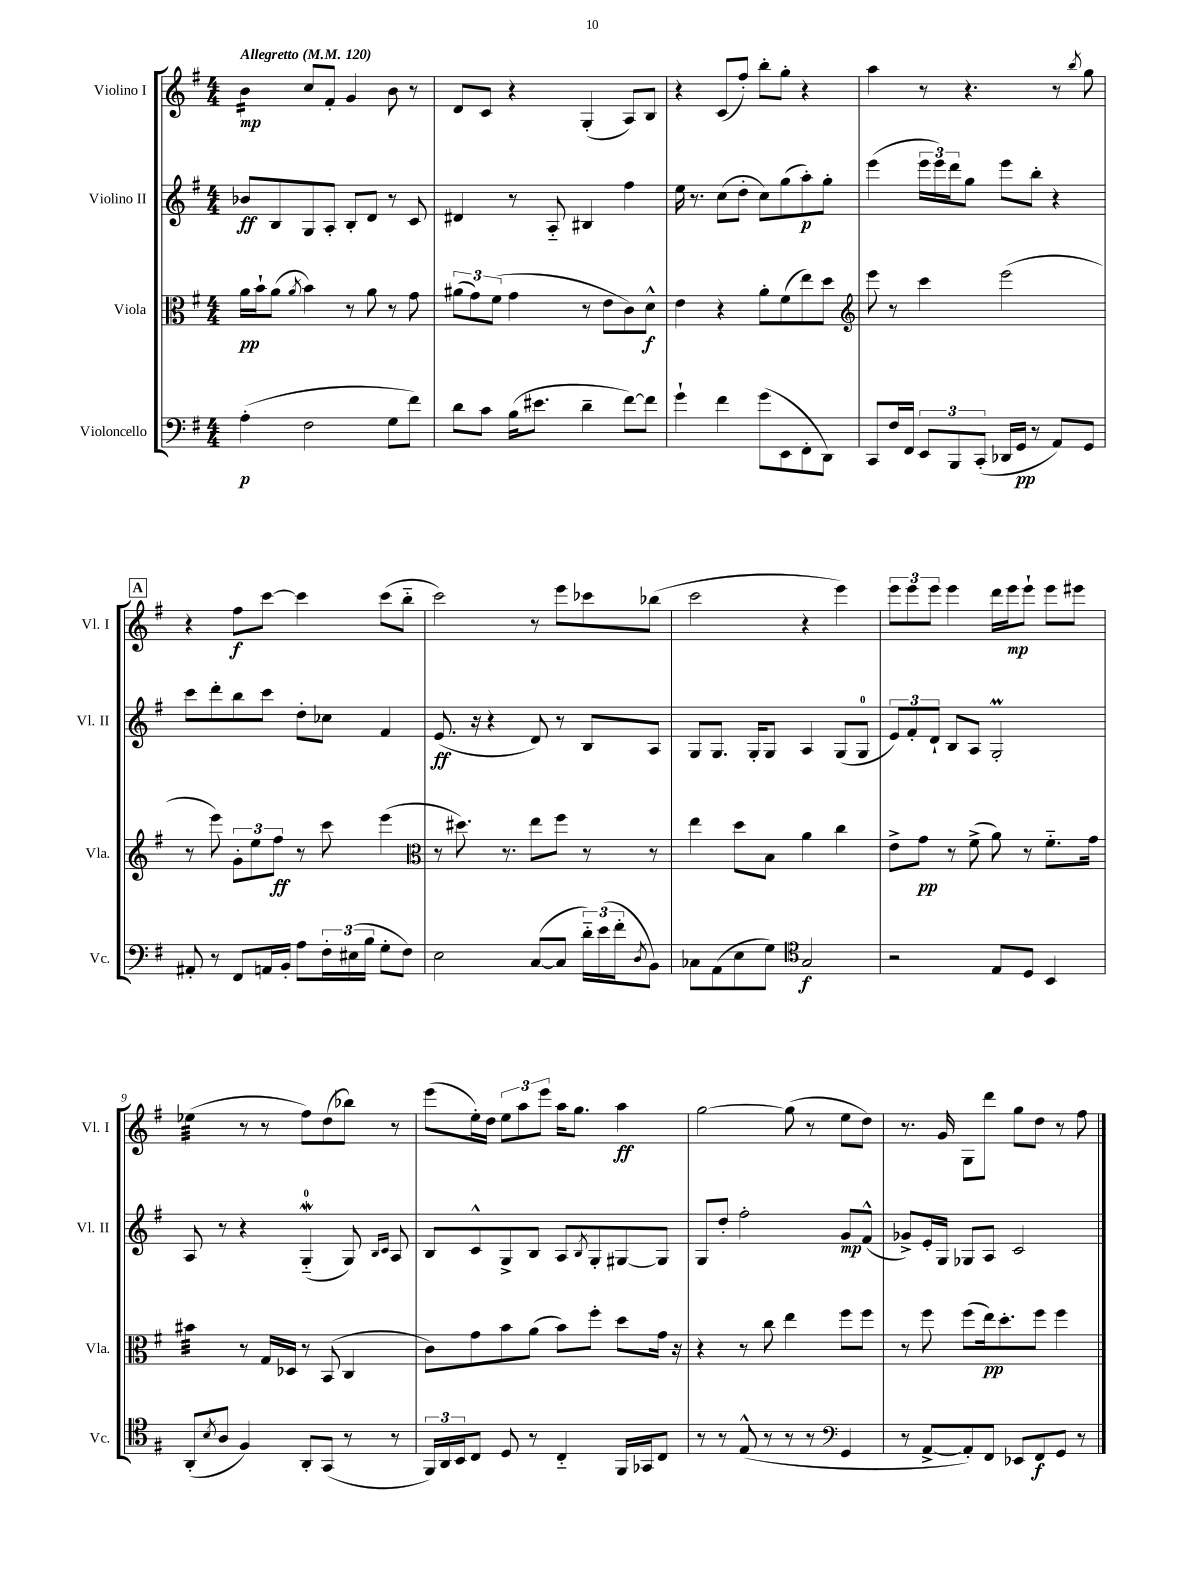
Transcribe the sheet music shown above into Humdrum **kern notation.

**kern	**kern	**kern	**kern
*staff4	*staff3	*staff2	*staff1
*clefF4	*clefC3	*clefG2	*clefG2
*k[f#]	*k[f#]	*k[f#]	*k[f#]
*M4/4	*M4/4	*M4/4	*M4/4
*MM120	*MM120	*MM120	*MM120
(4A'\	16a\LL	8b-/L	4b\
.	16b`\J	.	.
.	(8a\J	8B/	.
.	8qa/	.	.
2F#\	4b\)	8G/	8cc/L
.	.	8A'/J	8f#'/J
.	8r	8B'/L	4g/
.	8a\	8d/J	.
8G\L	8r	8r	8b\
8f#\J)	8g\	8c/	8r
=	=	=	=
8d\L	(12a#\L	4d#/	8d/L
.	12g\)	.	.
8c\J	.	.	8c/J
.	(12f#\J	.	.
(16B\LK	4g\	8r	4r
8.e#\J	.	.	.
.	.	8A'~/	.
4d~\	8r	4B#/	(4G'/
.	8e\L	.	.
[8f#\L)	8c\)	4ff#\	8A/L)
8f#\]J	8d^^\J	.	8B/J
=	=	=	=
4g`\	4e\	16ee\	4r
.	.	8.r	.
4f#\	4r	(8cc\L	(8c/L
.	.	8dd'\J	8ff#'/J)
(8g\L	8a'\L	8cc\L)	8bb'\L
8EE\	(8f#\	(8gg\	8gg'\J
8FF#'\	8ee\)	8aa'\)	4r
8DD\J)	8dd\J	8gg'\J	.
=	=	=	=
*	*clefG2	*	*
8CC/L	8eee\	(4eee\	4aa\
16F#/L	8r	.	.
16FF#/JJ	.	.	.
12EE/L	4ccc\	24eee\LL	8r
.	.	24eee\)	.
12BBB/	.	24ddd\J	.
.	.	8gg\J	4.r
(12CC'/J	.	.	.
16DD-/LL	(2eee\	8eee\L	.
16GG/JJ	.	.	.
8r	.	8bb'\J	.
8AA/L)	.	4r	8r
.	.	.	8qbb/
8GG/J	.	.	8gg\
=	=	=	=
8AA#'/	8r	8ccc\L	4r
8r	8eee\)	8ddd'\	.
8FF#/L	12g'\L	8bb\	8ff#\L
.	12ee\	.	.
16AA/L	.	8ccc\J	[8ccc\J
.	12ff#\J	.	.
16BB'/JJ	.	.	.
8A\L	8r	8dd'\L	4ccc\]
24F#'\L	8ccc\	8cc-\J	.
(24E#\	.	.	.
24B\JJ	.	.	.
8G'\L	(4eee\	4f#/	(8ccc\L
8F#\J)	.	.	8bb'~\J
=	=	=	=
*	*clefC3	*	*
2E\	8r	(8.e/	2ccc\)
.	8.dd#\)	.	.
.	.	16r	.
.	.	4r	.
.	8.r	.	.
([8C/L	8ee\L	8d/)	8r
8C/]J	8ff#\J	8r	8eee\L
24d'~\LL)	8r	8B/L	8ccc-\
(24e\	.	.	.
24f#'\J	.	.	.
8qD/	.	.	.
8BB\J)	8r	8A/J	(8bb-\J
=	=	=	=
8C-\L	4ee\	8G/L	2ccc\
(8AA\	.	8.G/J	.
8E\	8dd\L	.	.
.	.	16G'/LK	.
8G\J)	8B\J	8G/J	.
*clefC4	*	*	*
2G/	4a\	4A/	4r
.	4cc\	(8G/L	4eee\)
.	.	8G/J	.
=	=	=	=
2r	8e^\L	12e/L)	12eee\L
.	.	12f#'/	12eee\
.	8g\J	.	.
.	.	12d`/J	12eee\J
.	8r	8B/L	4eee\
.	(8f#^\	8A/J	.
8E/L	8a\)	2G'/	16ddd\LL
.	.	.	16eee\J
8D/J	8r	.	8eee`\J
4BB/	8.f#'~\L	.	8eee\L
.	.	.	8eee#\J
.	16g\Jk	.	.
=	=	=	=
(8AA'/L	4b#\	8A/	(4ee-\
8qB/	.	.	.
8A/J	.	8r	.
4F#/)	8r	4r	8r
.	16G/LL	.	8r
.	16D-/JJ	.	.
8AA'/L	8r	(4G'~/	8ff#\L)
(8GG/J	(8BB/	.	(8dd\
8r	4C/	8G/)	8bb-\J)
.	.	16qqB/LL	.
.	.	16qqc/JJ	.
8r	.	8A/	8r
=	=	=	=
24FF#/LL)	8c\L)	8B/L	(8eee\L
24AA/	.	.	.
24BB/J	.	.	.
8C/J	8g\	8c^^/	16ee'\L)
.	.	.	16dd\JJ
8D/	8b\	8G^/	12ee\L
.	.	.	12aa\
8r	(8a\J	8B/J	.
.	.	.	12eee\J
4C'~/	8b\L)	8A/L	16aa\LK
.	.	.	8.gg\J
.	.	8qB/	.
.	8ff#'\J	8G'/	.
16FF#/LL	8dd\L	[8G#/	4aa\
16GG-/J	.	.	.
8C/J	16g\Jk	8G#/]J	.
.	16r	.	.
=	=	=	=
8r	4r	8G/L	[2gg\
8r	.	8dd'/J	.
(8E^^/	8r	2ff#'\	.
8r	8cc\	.	.
8r	4ee\	.	(8gg\]
8r	.	.	8r
*clefF4	*	*	*
4GG/	8ff#\L	8g/L	8ee\L
.	8ff#\J	(8f#^^/J	8dd\J)
=	=	=	=
8r	8r	8g-^/L)	8.r
[8AA^/L	8ff#\	16e'/L	.
.	.	16G/JJ	16g/
8AA'/])	(8ff#\L	8G-/L	8G\L
8FF#/J	16ee\k)	8A/J	8ddd\J
.	8.dd'\	.	.
8EE-/L	.	2c/	8gg\L
8FF#/	8ff#\J	.	8dd\J
8GG/J	4ff#\	.	8r
8r	.	.	8ff#\
==	==	==	==
*-	*-	*-	*-
